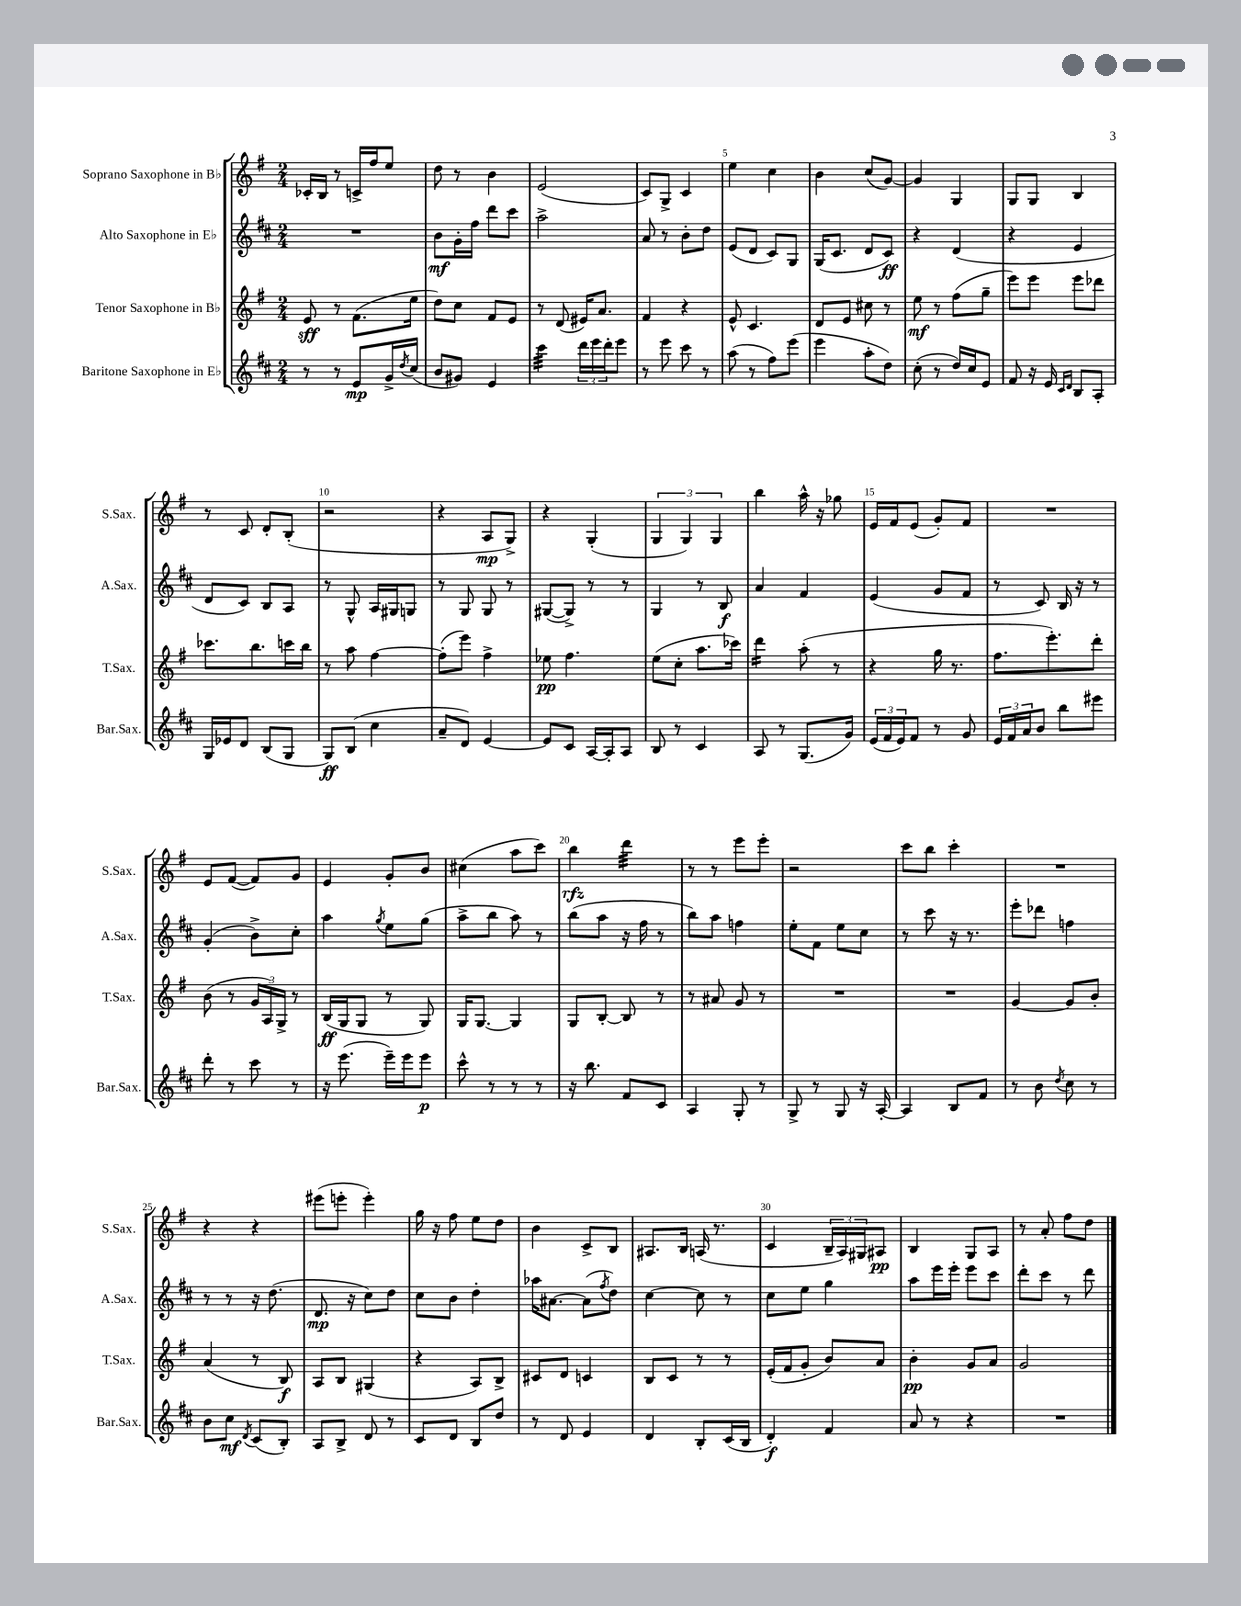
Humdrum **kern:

**kern	**kern	**kern	**kern
*staff4	*staff3	*staff2	*staff1
*clefG2	*clefG2	*clefG2	*clefG2
*k[f#c#]	*k[f#]	*k[f#c#]	*k[f#]
*M2/4	*M2/4	*M2/4	*M2/4
8r	8e/	2r	16c-'/LL
.	.	.	16B/JJ
8r	8r	.	8r
8e/L	(8.f#\L	.	16c^/LL
.	.	.	16ff#/J
16g^/L	.	.	8ee/J
8qdd/	.	.	.
(16cc#/JJ	16ee\Jk	.	.
=	=	=	=
8b/L	8dd\L)	8b\L	8dd\
8g#/J)	8cc\J	16g'\L	8r
.	.	16ff#\JJ	.
4e/	8f#/L	8ddd\L	4b\
.	8e/J	8ccc#\J	.
=	=	=	=
4ccc#\	8r	2aa^\	(2e/
.	(8d/	.	.
24ddd\LL	16e#/LK)	.	.
24eee\	.	.	.
.	8.a/J	.	.
24ddd'\J	.	.	.
8eee\J	.	.	.
=	=	=	=
8r	4f#/	8a/	8c/L)
8eee\	.	8r	8G^/J
8ccc#\	4r	8b'\L	4c/
8r	.	8dd\J	.
=	=	=	=
(8aa\	8e^^/	(8e/L	4ee\
8r	4.c/	8d/J	.
8ff#\L)	.	8c#/L)	4cc\
(8eee\J	.	8G/J	.
=	=	=	=
4eee\	8d/L	(16G/LK	4b\
.	.	8.c#/J	.
.	8e/J	.	.
8aa'\L	8cc#\	8d/L	(8cc/L
8dd\J)	8r	8c#/J)	[8g/J)
=	=	=	=
(8cc#'\	8ee\	4r	4g/]
8r	8r	.	.
16dd/LL)	(8ff#\L	(4d/	4G/
16cc#/J	.	.	.
8e/J	8gg~\J	.	.
=	=	=	=
8f#/	8eee\L)	4r	8G/L
16r	8eee\J	.	8G/J
16e/	.	.	.
16qqc#/LL	.	.	.
16qqd/JJ	.	.	.
8B/L	8eee\L	4e/	4B/
8A'/J	8ddd-\J	.	.
=	=	=	=
16G/LL	8.ccc-\L	8d/L	8r
16e-/J	.	.	.
8d/J	.	8c#/J)	8c/
.	8.bb\	.	.
(8B/L	.	8B/L	8d'/L
8G/J	16ccc\L	8A/J	(8B'/J
.	16bb\JJ	.	.
=	=	=	=
8G/L)	8r	8r	2r
(8B/J	8aa\	8G^^/	.
4cc#\	[4ff#\	16A/LL	.
.	.	16G#/J	.
.	.	8G/J	.
=	=	=	=
8a~/L	(8ff#'\]L	8r	4r
8d/J)	8eee\J)	8G/	.
[4e/	4ff#^\	8G/	8A/L
.	.	8r	8G^/J)
=	=	=	=
8e/]L	8ee-\	([8G#/L	4r
8c#/J	4.ff#\	8G#^/]J)	.
[16A/LL	.	8r	(4G'/
16A'/]J	.	.	.
8A/J	.	8r	.
=	=	=	=
8B/	(8ee\L	4G/	6G/
8r	8cc'\J	.	.
.	.	.	6G/)
4c#/	8.aa\L	8r	.
.	.	.	6G/
.	.	8B/	.
.	16ccc-\Jk)	.	.
=	=	=	=
8A/	4ddd\	4a/	4bb\
8r	.	.	.
(8.G/L	(8aa'\	4f#/	16aa^^\
.	.	.	16r
.	8r	.	8gg-\
16g/Jk)	.	.	.
=	=	=	=
(24e/LL	4r	(4e/	16e/LL
24f#/	.	.	.
.	.	.	16f#/J
24e/J)	.	.	.
8f#/J	.	.	(8e/J
8r	16gg\	8g/L	8g'/L)
.	8.r	.	.
8g/	.	8f#/J	8f#/J
=	=	=	=
24e/LL	8.ff#\L	8r	2r
24f#/	.	.	.
24a/J	.	.	.
8b/J	.	8c#/)	.
.	8.eee'\)	.	.
8bb\L	.	16B/	.
.	.	16r	.
8eee#\J	8ddd'\J	8r	.
=	=	=	=
8ddd'\	(8b\	(4g'/	8e/L
8r	8r	.	([8f#/J
8ccc#\	24g/LL	8b^\L)	8f#/]L)
.	24A/)	.	.
.	24G^/JJ	.	.
8r	8r	8cc#'\J	8g/J
=	=	=	=
16r	(16B/LL	4aa\	4e/
(8.eee\	16G/J	.	.
.	8G/J	.	.
.	.	8qgg/	.
16eee~\LL)	8r	8ee\L	8g'/L
16eee\J	.	.	.
8eee\J	8G/)	(8gg\J	8b/J
=	=	=	=
8ccc#^^\	16G/LK	8aa^\L	(4cc#\
.	[8.G/J	.	.
8r	.	8bb\J	.
8r	4G/]	8aa\)	8aa\L
8r	.	8r	8ccc\J)
=	=	=	=
16r	8G/L	(8bb\L	4bb\
8.bb\	.	.	.
.	[8B'/J	8aa\J	.
8f#/L	8B/]	16r	4ddd\
.	.	16ff#\	.
8c#/J	8r	8r	.
=	=	=	=
4A/	8r	8bb\L)	8r
.	8a#/	8aa\J	8r
8G'/	8g/	4ff\	8eee\L
8r	8r	.	8eee'\J
=	=	=	=
8G^/	2r	8ee'\L	2r
8r	.	8f#\J	.
8G/	.	8ee\L	.
16r	.	8cc#\J	.
[16A'/	.	.	.
=	=	=	=
4A/]	2r	8r	8ccc\L
.	.	8ccc#\	8bb\J
8B/L	.	16r	4ccc'\
.	.	8.r	.
8f#/J	.	.	.
=	=	=	=
8r	[4g/	8eee'\L	2r
8b\	.	8ddd-\J	.
8qdd/	.	.	.
8cc#\	8g/]L	4ff\	.
8r	8b'/J	.	.
=	=	=	=
8b\L	(4a/	8r	4r
8cc#\J	.	8r	.
8qd/	.	.	.
(8c#/L	8r	16r	4r
.	.	(8.dd\	.
8B'/J)	8B/)	.	.
=	=	=	=
8A/L	8A/L	8.d/	(8eee#\L
8B^/J	8B/J	.	8eee'\J
.	.	16r	.
8d/	(4G#/	8cc#\L)	4eee'\)
8r	.	8dd\J	.
=	=	=	=
8c#/L	4r	8cc#\L	16gg\
.	.	.	16r
8d/J	.	8b\J	8ff#\
8B/L	8A/L)	4dd'\	8ee\L
8dd/J	8B^/J	.	8dd\J
=	=	=	=
8r	8c#/L	16aa-\LK	4b\
.	.	[8.a#\J	.
8d/	8d/J	.	.
4e/	4c/	(8a#\]L	8c^/L
.	.	8qff#/	.
.	.	8dd\J)	8B/J
=	=	=	=
4d/	8B/L	[4cc#\	8.A#/L
.	8c/J	.	.
.	.	.	16B/Jk
8B'/L	8r	8cc#\]	(16A/
.	.	.	8.r
(16c#/L	8r	8r	.
16B/JJ	.	.	.
=	=	=	=
4d'/)	(16e'/LL	8cc#\L	4c/
.	16f#/J	.	.
.	8g'/J	8ee\J	.
4f#/	8b/L)	4gg\	24B~/LL
.	.	.	24A/)
.	.	.	24G#/J
.	8a/J	.	8A#/J
=	=	=	=
8a/	4b'\	8aa\L	4B/
8r	.	16eee\L	.
.	.	16eee'\JJ	.
4r	8g/L	8eee\L	8G/L
.	8a/J	8ccc#\J	8A/J
=	=	=	=
2r	2g/	8ddd'\L	8r
.	.	8ccc#\J	8a'/
.	.	8r	8ff#\L
.	.	8ddd\	8dd\J
==	==	==	==
*-	*-	*-	*-
